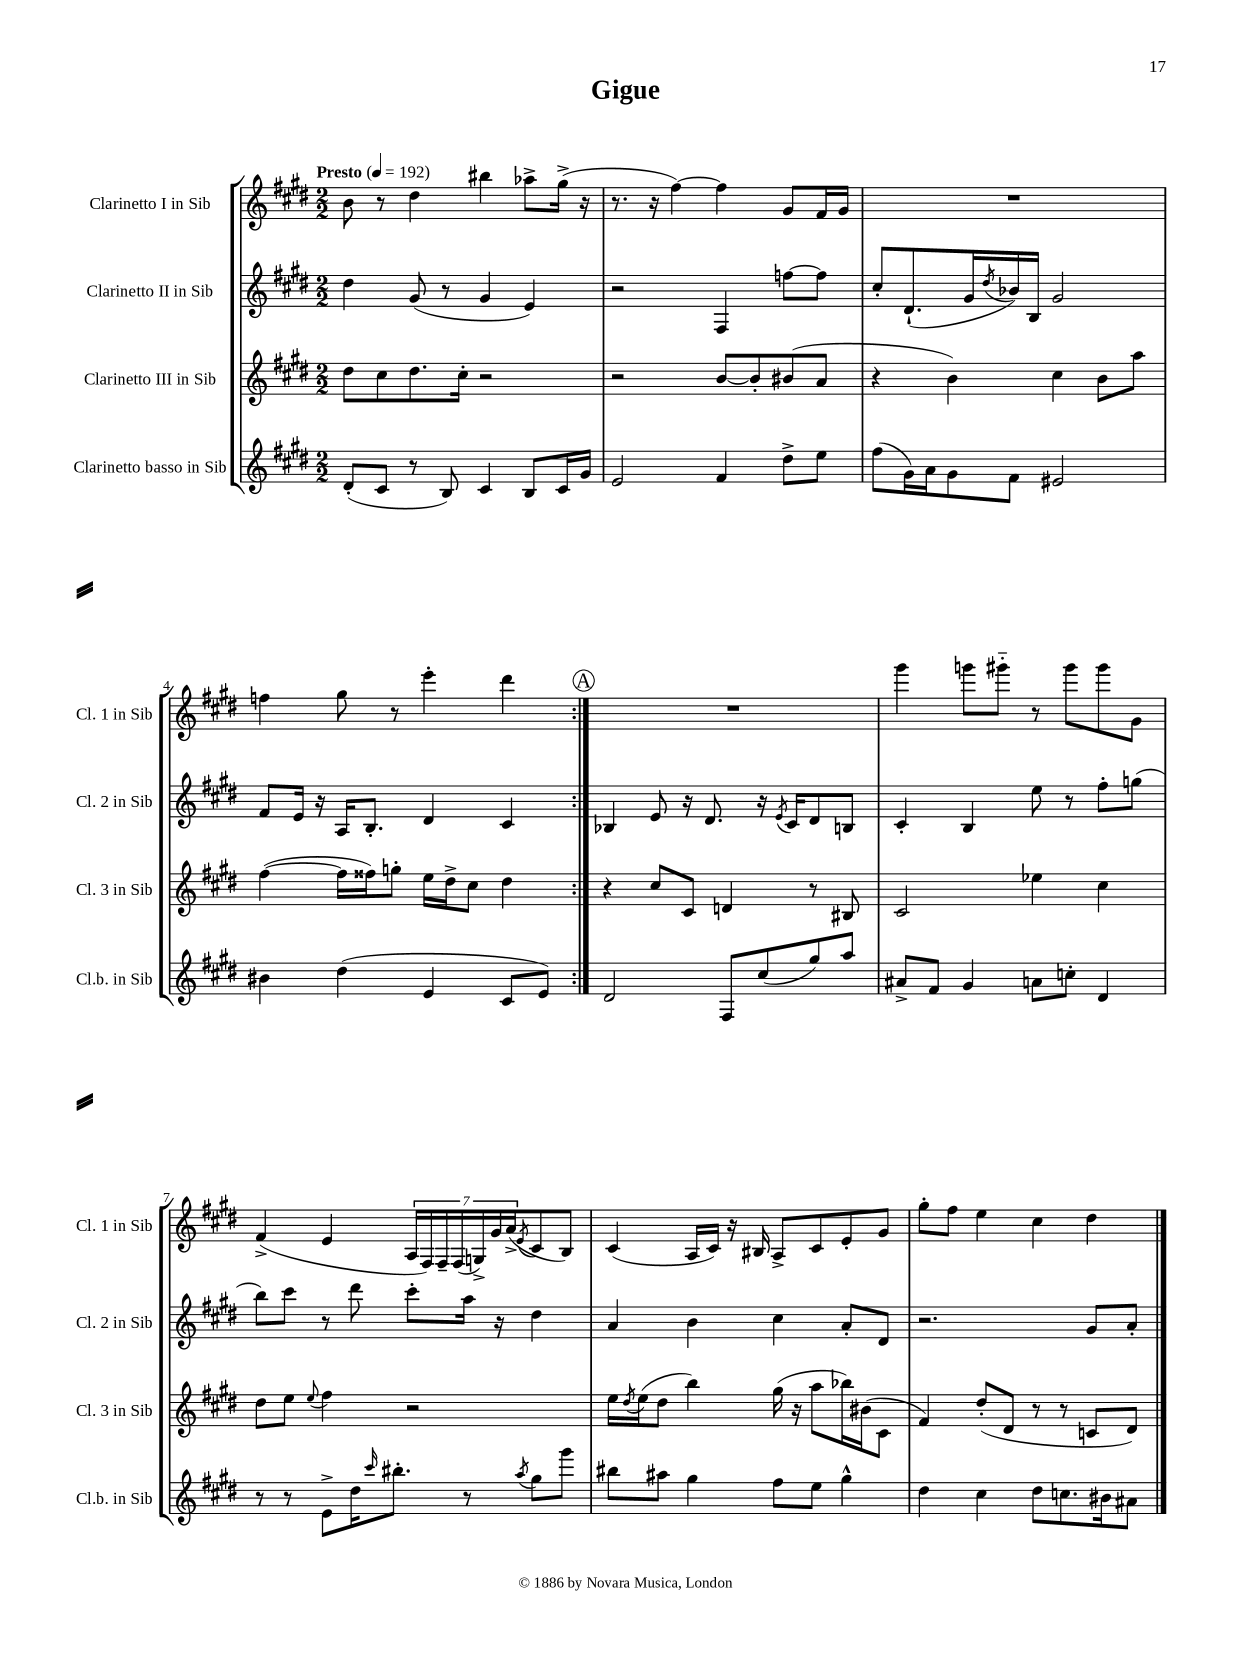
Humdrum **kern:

**kern	**kern	**kern	**kern
*part4	*part3	*part2	*part1
*staff4	*staff3	*staff2	*staff1
*I"Clarinetto basso in Sib	*I"Clarinetto III in Sib	*I"Clarinetto II in Sib	*I"Clarinetto I in Sib
*I'Cl.b. in Sib	*I'Cl. 3 in Sib	*I'Cl. 2 in Sib	*I'Cl. 1 in Sib
*clefG2	*clefG2	*clefG2	*clefG2
*k[f#c#g#d#]	*k[f#c#g#d#]	*k[f#c#g#d#]	*k[f#c#g#d#]
*M2/2	*M2/2	*M2/2	*M2/2
*MM192	*MM192	*MM192	*MM192
=1	=1	=1	=1
!	!	!	!LO:TX:a:B:t=Presto
(8d#'/L	8dd#\L	4dd#\	8b\
8c#/J	8cc#\	.	8r
8r	8.dd#\	(8g#/	4dd#\
8B/)	.	8r	.
.	16cc#'\Jk	.	.
4c#/	2r	4g#/	4bb#X\
8B/L	.	4e/)	8aa-X^\L
16c#/L	.	.	(16gg#^\Jk
16g#/JJ	.	.	16r
=2	=2	=2	=2
2e/	2r	2r	8.r
.	.	.	16r
.	.	.	[4ff#\)
4f#/	[8b/L	4F#/	4ff#\]
.	8b'/]	.	.
8dd#^\L	(8b#X/	[8ffn\L	8g#/L
8ee\J	8a/J	8ff\J]	16f#/L
.	.	.	16g#/JJ
=3	=3	=3	=3
(8ff#\L	4r	8cc#'/L	1r
16g#\L)	.	(8.d#`/	.
16a\J	.	.	.
8g#\	4b\)	.	.
.	.	16g#/L	.
.	.	8qdd#/	.
8f#\J	.	16b-X/)	.
.	.	16B/JJ	.
2e#X/	4cc#\	2g#/	.
.	8b\L	.	.
.	8aa\J	.	.
!!LO:LB:g=z
=4	=4	=4	=4
4b#X\	([4ff#\	8f#/L	4ffn\
.	.	16e/Jk	.
.	.	16r	.
(4dd#\	16ff#\LL]	16A/KL	8gg#\
.	16ff##X\J)	8.B'/J	.
.	8ggn'\J	.	8r
4e/	16ee\LL	4d#/	4eee'\
.	16dd#^\J	.	.
.	8cc#\J	.	.
8c#/L	4dd#\	4c#/	4ddd#\
8e/J)	.	.	.
!!LO:REH:place=s1:t=A
=5:|!	=5:|!	=5:|!	=5:|!
2d#/	4r	4B-X/	1r
.	8cc#/L	8e/	.
.	8c#/J	16r	.
.	.	8.d#/	.
8F#/L	4dn/	.	.
(8cc#/	.	16r	.
.	.	8qe/	.
.	.	16c#/KL	.
8gg#/)	8r	8d#/	.
8aa/J	8B#X/	8Bn/J	.
=6	=6	=6	=6
8a#X^/L	2c#/	4c#'/	4ggg#\
8f#/J	.	.	.
4g#/	.	4B/	8gggn\L
.	.	.	8ggg#X\J
8an\L	4ee-X\	8ee\	8r
8ccn'\J	.	8r	8ggg#\L
4d#/	4cc#\	8ff#'\L	8ggg#\
.	.	(8ggn\J	8g#\J
!!LO:LB:g=z
=7	=7	=7	=7
8r	8dd#\L	8bb\L)	(4f#^/
8r	8ee\J	8ccc#\J	.
.	8qqee/	.	.
8e^\L	4ff#\	8r	4e/
16dd#\K	.	8ddd#\	.
16qqccc#/	.	.	.
8.bb#X'\J	.	.	.
.	2r	8ccc#'\L	28A/LL
.	.	.	28F#/)
.	.	.	28F#~/
.	.	.	(28F#/
8r	.	16aa\Jk	.
.	.	.	28Gn^/)
.	.	.	28g#/
.	.	16r	.
.	.	.	(28a^/J
8qaa/	.	.	8qe/
8gg#\L	.	4dd#\	8c#/
8ggg#\J	.	.	8B/J)
=8	=8	=8	=8
8bb#X\L	16ee\LL	4a/	(4c#/
.	8qdd#/	.	.
.	(16ee\J	.	.
8aa#X\J	8dd#\J	.	.
4gg#\	4bb\)	4b\	16A/LL
.	.	.	16c#/JJ)
.	.	.	16r
.	.	.	16B#X/
8ff#\L	(16gg#\	4cc#\	8A^/L
.	16r	.	.
8ee\J	8aa\L	.	8c#/
4gg#^^\	16bb-X\L)	8a'/L	8e'/
.	(16b#X\J	.	.
.	8c#\J	8d#/J	8g#/J
=9	=9	=9	=9
4dd#\	4f#/)	2.r	8gg#'\L
.	.	.	8ff#\J
4cc#\	(8dd#'/L	.	4ee\
.	8d#/J	.	.
8dd#\L	8r	.	4cc#\
8.ccn\	8r	.	.
.	8cn/L	8g#/L	4dd#\
16b#X\k	.	.	.
8a#X\J	8d#/J)	8a'/J	.
==	==	==	==
*-	*-	*-	*-
